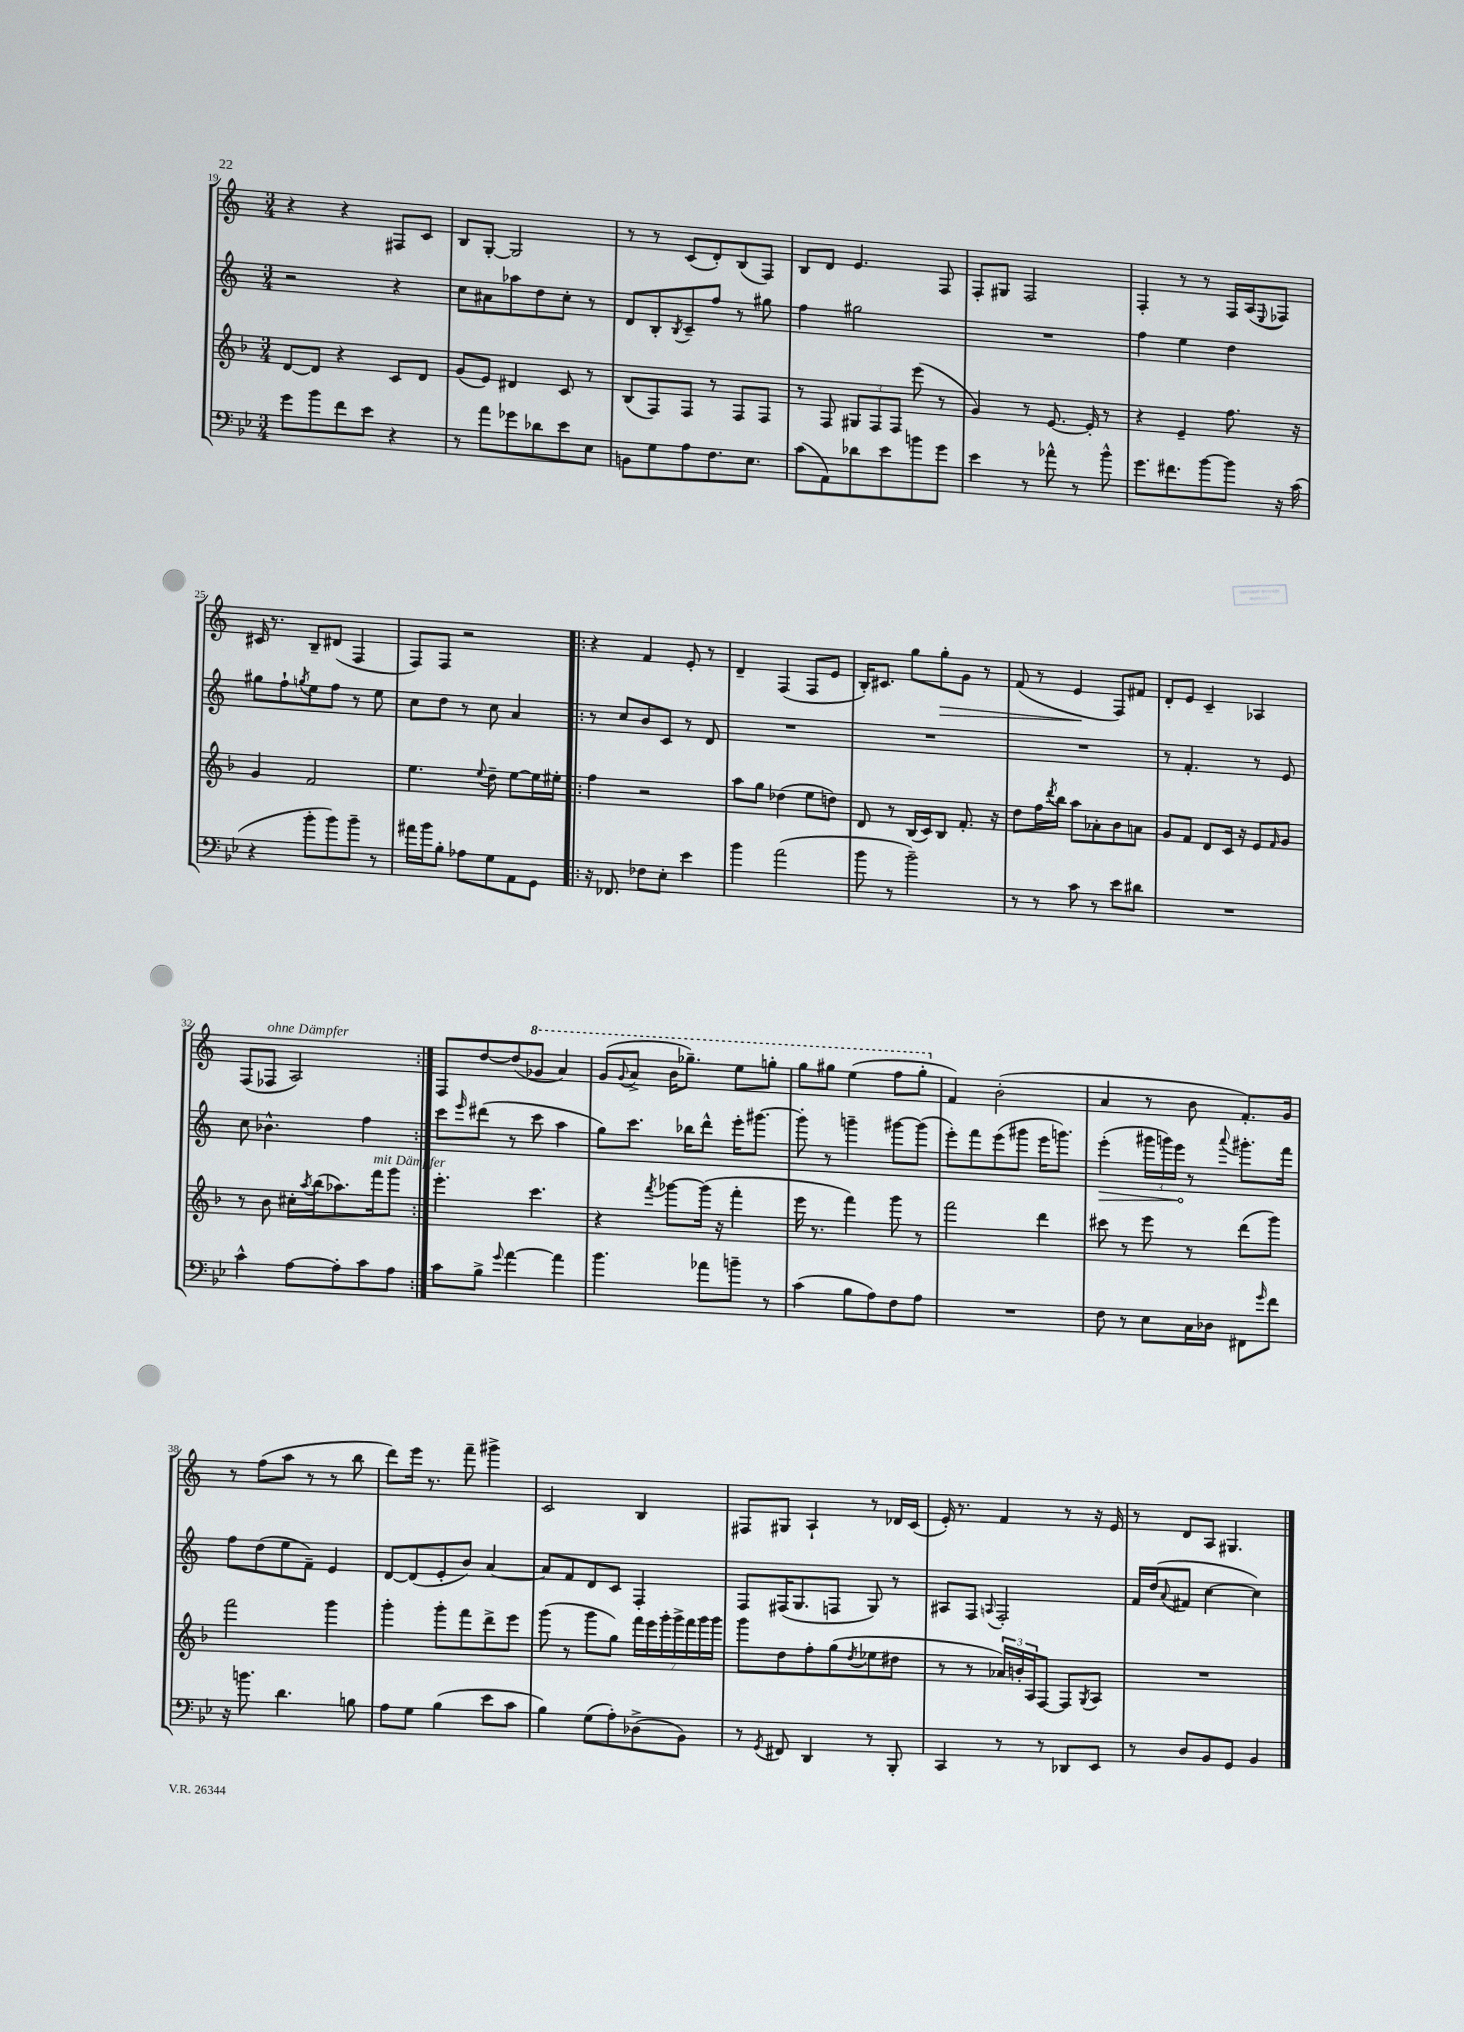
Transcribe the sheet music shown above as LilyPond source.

<<
\new StaffGroup <<
\new Staff = "s0" {
    \clef treble \key c \major \numericTimeSignature \time 3/4
    r4 r4 fis8 c'8 |
    b8 g8~-. g2 |
    r8 r8 c'8( d'8-.) b8( f8) |
    b8 d'8 e'4. f8 |
    f8-. gis8 f2 |
    f4-. r8 r8 f16 a16( \appoggiatura { e8 } fes8) |
    cis'16 r8. b8-- dis'8( f4 |
    f8) f8 r2 |
    \repeat volta 2 { r4 f'4 e'8-. r8 |
    d'4-- f4( f8 e'8 |
    b16-.) cis'8. g''8 g''8-.\> g'8 r8 |
    f'8( r8 e'4\! f8) fis'8 |
    d'8-. e'8 c'4-- aes4 |
    f8( fes8^\markup { \italic "ohne Dämpfer" } a2) | }
    f8 d''8~ d''8( \ottava #1 ges''8 a''4) |
    g''8( \appoggiatura { g''8 } a''8-> b''16 ges'''8.--) e'''8 g'''8-. |
    g'''8 gis'''8 e'''4( f'''8 gis'''8-. \ottava #0 |
    f'4) b'2-.( |
    a'4 r8 b'8 f'8.-.) g'16 |
    r8 f''8( a''8 r8 r8 b''8 |
    d'''8) e'''16 r8. f'''8-- gis'''4-> |
    c'2 b4 |
    fis8 gis8 a4-! r8 des'16 c'16( |
    e'16-.) r8. f'4 r8 r16 e'16 |
    r8 d'8 a8 gis4. \bar "|." |
}
\new Staff = "s1" {
    \clef treble \key c \major \numericTimeSignature \time 3/4
    r2 r4 |
    c''8 ais'8 aes''8 d''8 c''8-. r8 |
    d'8 b8-. \acciaccatura { b8 } c'8-- f''8 r8 gis''8 |
    f''4 gis''2 |
    R2. |
    f''4 e''4 d''4 |
    gis''8 f''8-! \acciaccatura { g''8 } e''8 f''8 r8 e''8 |
    c''8 d''8 r8 c''8 a'4 |
    \repeat volta 2 { r8 c''8 b'8 c'8 r8 d'8 |
    R2. |
    R2. |
    R2. |
    r8 f'4.-. r8 e'8 |
    c''8 bes'4.-^ f''4 | }
    c'''8 \grace { e'''16 } dis'''8( r8 c'''8 a''4 |
    g''8) c'''8. bes''16 d'''8-^ e'''16-. gis'''8.~ |
    gis'''8-. r8 g'''4-- gis'''8~ gis'''8( |
    e'''8-.) f'''8 e'''8( gis'''8 e'''16 g'''8.) |
    \once \override Hairpin.circled-tip = ##t e'''4-.\>( \tuplet 3/2 { gis'''16 g'''16) e'''16\! } r8 \appoggiatura { a'''8 } gis'''8.-. f'''16 |
    f''8 d''8( e''8 f'8--) e'4 |
    d'8~ d'8( e'8-. b'8) a'4~ |
    a'8 f'8 d'8 c'8 f4-. |
    f8 fis16( g8. f8 g8) r8 |
    ais8 f8 \appoggiatura { a8 } f2-. |
    f'16 d''16( \appoggiatura { a'8 } fis'8 c''4~ c''4) \bar "|." |
}
\new Staff = "s2" {
    \clef treble \key f \major \numericTimeSignature \time 3/4
    d'8~ d'8 r4 c'8 d'8 |
    g'8( e'8) dis'4 c'8 r8 |
    bes8( f8) f8 r8 f8 f8 |
    r8 f8 \tuplet 3/2 { gis8 f8 f8 } e'''8( r8 |
    g'4) r8 e'8.~ e'16-. r8 |
    r4 e'4-- f''8. r16 |
    g'4 f'2 |
    e''4. \appoggiatura { e''8 } d''8-- e''8~ e''16 eis''16-. |
    \repeat volta 2 { f''4 r2 |
    a''8 g''8 des''4( e''8 d''8) |
    d'8 r8 bes16( c'16) bes8 f'8.-. r16 |
    d''8 f''16 \acciaccatura { d'''8 } bes''16 a''8 aes'8-. bes'8 a'8 |
    g'8 f'8 d'8 c'16 r16 e'8 \grace { f'16 } g'8 |
    r8 bes'8 cis''16-. \acciaccatura { a''8 } bes''16( aes''8.) f'''16^\markup { \italic "mit Dämpfer" } g'''8 | }
    e'''4.-. c'''4. |
    r4 \acciaccatura { f'''8 } ges'''8~ ges'''16( r16 f'''4-. |
    e'''16 r8. f'''4) g'''8 r8 |
    f'''2 d'''4 |
    cis'''8 r8 e'''8 r8 d'''8( g'''8) |
    f'''2 g'''4 |
    g'''4-. g'''8-. f'''8 d'''8-> e'''8 |
    g'''8( r8 g'''8 g''8) \tuplet 7/4 { f'''16 e'''16 g'''16-. g'''16-> f'''16 g'''16 g'''16 } |
    g'''8 d''8 f''8-. g''8( \acciaccatura { d''8 } ees''8 dis''8 |
    r8 r8 \tuplet 3/2 { aes'16) b'16-. a16 } f8~ f8 \acciaccatura { g8 } a8 |
    R2. \bar "|." |
}
\new Staff = "s3" {
    \clef bass \key bes \major \numericTimeSignature \time 3/4
    g'8 bes'8 f'8 ees'8 r4 |
    r8 a'8 ges'8 des'8 ees'8 ees8 |
    b,8 g8 a8 f8. ees8. |
    c'8( a,8) des'8 ees'8 b'8 g'8 |
    ees'4 r8 aes'8-^ r8 bes'8-^ |
    g'8. fis'8. bes'8~ bes'8 r16 c'16( |
    r4 bes'8-. bes'8) bes'8-- r8 |
    ais'16 bes'16 bes8-. aes8 g8 a,8 g,8 |
    \repeat volta 2 { r16 fes,8. fes8 ees8-. ees'4 |
    bes'4 a'2( |
    bes'8 r8 bes'2--) |
    r8 r8 c'8 r8 ees'8 dis'8 |
    R2. |
    c'4-^ a8~ a8-. c'8 a8 | }
    c'8 bes8-> \appoggiatura { g'8 } a'4~ a'4 |
    bes'4. aes'8 b'8-- r8 |
    c'4( bes8 a8) f8 a8 |
    R2. |
    f8 r8 ees8 c16 des16 fis,8 \grace { g'16 } f'8 |
    r16 b'8. d'4. b8 |
    a8 g8 bes4( ees'8 c'8 |
    bes4) g8( a8-.) des8->( bes,8) |
    r8 \acciaccatura { g,8 } fis,8 d,4 r8 bes,,8-. |
    c,4 r8 r8 des,8 ees,8 |
    r8 d8 bes,8 g,8 bes,4 \bar "|." |
}
>>
>>
\layout { \context { \Score currentBarNumber = #19 } }
